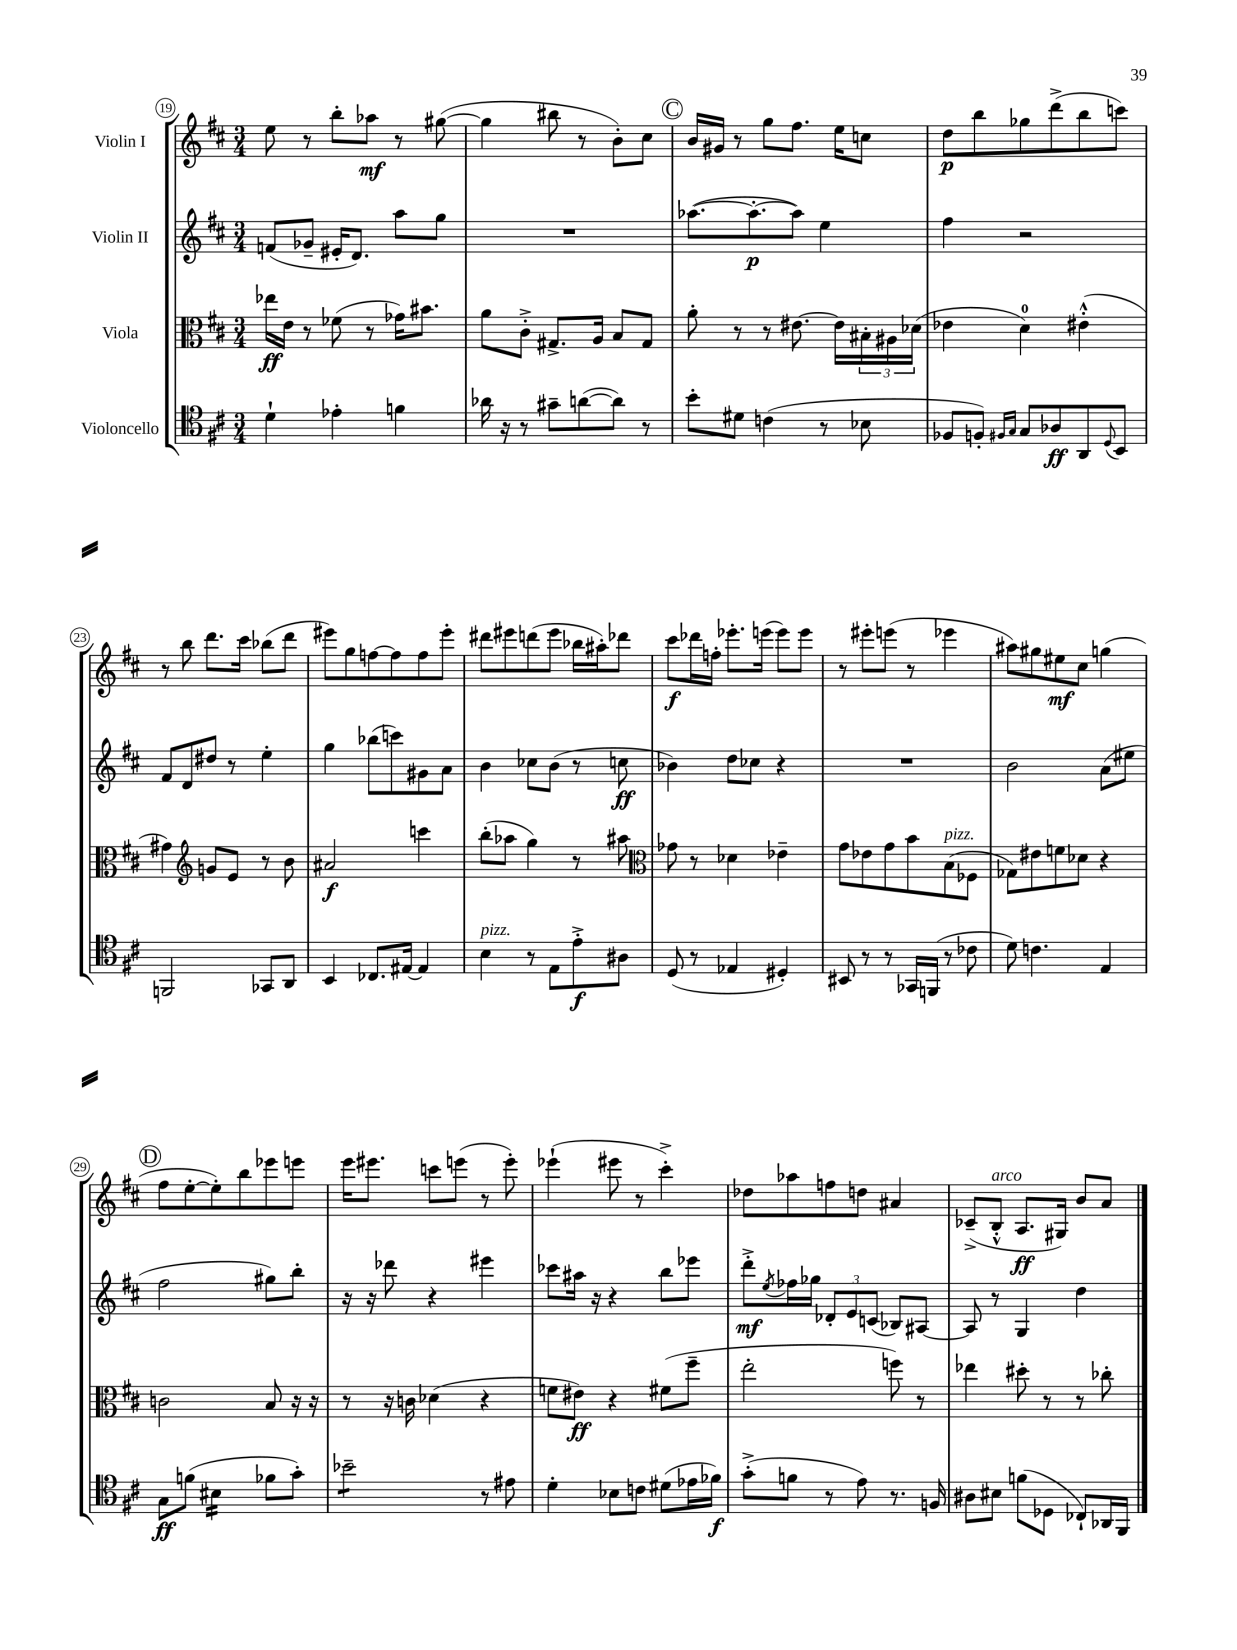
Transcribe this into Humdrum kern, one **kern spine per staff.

**kern	**kern	**kern	**kern
*staff4	*staff3	*staff2	*staff1
*clefC4	*clefC3	*clefG2	*clefG2
*k[f#c#]	*k[f#c#]	*k[f#c#]	*k[f#c#]
*M3/4	*M3/4	*M3/4	*M3/4
4d`\	16ee-\LL	(8f/L	8ee\
.	16e\JJ	.	.
.	8r	8g-~/J	8r
4e-'\	(8f-\	16e#'/LK	8bb'\L
.	.	8.d/J)	.
.	8r	.	8aa-\J
4f\	16g-\LK)	8aa\L	8r
.	8.b#\J	.	.
.	.	8gg\J	([8gg#\
=	=	=	=
16a-\	8a\L	2.r	4gg#\]
16r	.	.	.
8r	8c#'^\J	.	.
8g#~\L	8.G#^/L	.	8bb#\
([8a\	.	.	8r
.	16A/Jk	.	.
8a\]J)	8B/L	.	8b'\L)
8r	8G#/J	.	8cc#\J
=	=	=	=
8b'\L	8a'\	([8.aa-\L	16b/LL
.	.	.	16g#/JJ
8d#\J	8r	.	8r
.	.	8.aa-'\_	.
(4c\	8r	.	8gg\L
.	[8.e#\	8aa-\]J)	8.ff#\J
8r	.	4ee\	.
.	16e#\]LL	.	16ee\LK
8B-\	24B#'\	.	8cc\J
.	24A#\	.	.
.	(24d-\JJ	.	.
=	=	=	=
8F-/L	4e-\	4ff#\	8dd\L
8F'/J)	.	.	8bb\
16qqF#/LL	.	.	.
16qqG/JJ	.	.	.
8G/L	4d\)	2r	8gg-\
8A-/	.	.	(8ddd^\
8AA/	(4e#'^^\	.	8bb\
8qqD/	.	.	.
8BB/J	.	.	8ccc\J)
=	=	=	=
2FF/	4g#\)	8f#/L	8r
.	.	8d/	8bb\
*	*clefG2	*	*
.	8g/L	8dd#/J	8.ddd\L
.	8e/J	8r	.
.	.	.	16ccc#\Jk
8GG-/L	8r	4ee'\	(8bb-\L
8AA/J	8b\	.	8ddd\J
=	=	=	=
4BB/	2a#/	4gg\	8eee#\L)
.	.	.	8gg\
8.C-/L	.	(8bb-\L	[8ff\
.	.	8ccc\)	8ff\]
[16E#/Jk	.	.	.
4E#/]	4ccc\	8g#\	8ff\
.	.	8a\J	8eee#'\J
=	=	=	=
4B\	(8bb'\L	4b\	8ddd#\L
.	8aa-\J	.	8eee#\
8r	4gg\)	8cc-\L	(8ddd\
8E\L	.	(8b\J	8eee#\J
8e'^\	8r	8r	16bb-\LL
.	.	.	16aa#'\J)
8A#\J	8aa#\	8cc\	8ddd-\J
=	=	=	=
*	*clefC3	*	*
(8D/	8g-\	4b-\)	8ccc#\L
8r	8r	.	16ddd-\L
.	.	.	16ff'\JJ
4E-/	4d-\	8dd\L	8.eee-'\L
.	.	8cc-\J	.
.	.	.	(16eee\Jk
4D#'/)	4e-~\	4r	8eee\L)
.	.	.	8eee\J
=	=	=	=
8BB#/	8g\L	2.r	8r
8r	8e-\	.	8eee#'\L
8r	8g\	.	(8eee\J
16GG-/LL	8b\	.	8r
(16FF/JJ	.	.	.
8r	(8B\	.	4eee-\
8c-\	8F-\J	.	.
=	=	=	=
8d\)	8G-\L)	2b\	8aa#\L)
4.c\	8e#\	.	8gg#\
.	8f\	.	8ee#\
.	8d-\J	.	8cc#\J
4E/	4r	(8a\L	(4gg\
.	.	8ee#\J	.
=	=	=	=
8G\L	2c\	2ff#\	8ff#\L
(8f\J	.	.	[8ee'\
4B#\	.	.	8ee'\])
.	.	.	8bb\
8f-\L	8B/	8gg#\L)	8eee-\
8g'\J)	16r	8bb'\J	8eee\J
.	16r	.	.
=	=	=	=
2b-~\	8r	16r	16eee\LK
.	.	16r	8.eee#\J
.	16r	8ddd-\	.
.	16c\	.	.
.	(4d-\	4r	8ccc\L
.	.	.	(8eee\J
8r	4r	4eee#\	8r
8e#\	.	.	8eee'\)
=	=	=	=
4d'\	8f\L	8ccc-\L	(4eee-`\
.	8e#\J)	16aa#\Jk	.
.	.	16r	.
8B-\L	4r	4r	8eee#\
8c\J	.	.	8r
(8d#\L	(8f#\L	8bb\L	4ccc#'^\)
16e-\L	8ff#~\J	8eee-\J	.
16f-\JJ)	.	.	.
=	=	=	=
(8g'^\L	2ee'\	8ddd'^\L	8dd-\L
.	.	8qee/	.
8f\J	.	16ff-\L	8aa-\
.	.	16gg-\JJ	.
8r	.	12d-'/L	8ff\
.	.	12e/	.
8e\)	.	.	8dd\J
.	.	(12c/J	.
8.r	8ff\)	8B-/L)	4a#/
.	8r	[8A#/J	.
16F/	.	.	.
=	=	=	=
8A#\L	4ee-\	8A#/]	(8c-~^/L
8B#\J	.	8r	8B'^^/J
(8f\L	8dd#'\	4G/	8.A/L
8D-\J	8r	.	.
.	.	.	16G#/Jk)
8C-`/L)	8r	4dd\	8b/L
16AA-/L	8cc-'\	.	8a/J
16FF#/JJ	.	.	.
==	==	==	==
*-	*-	*-	*-
